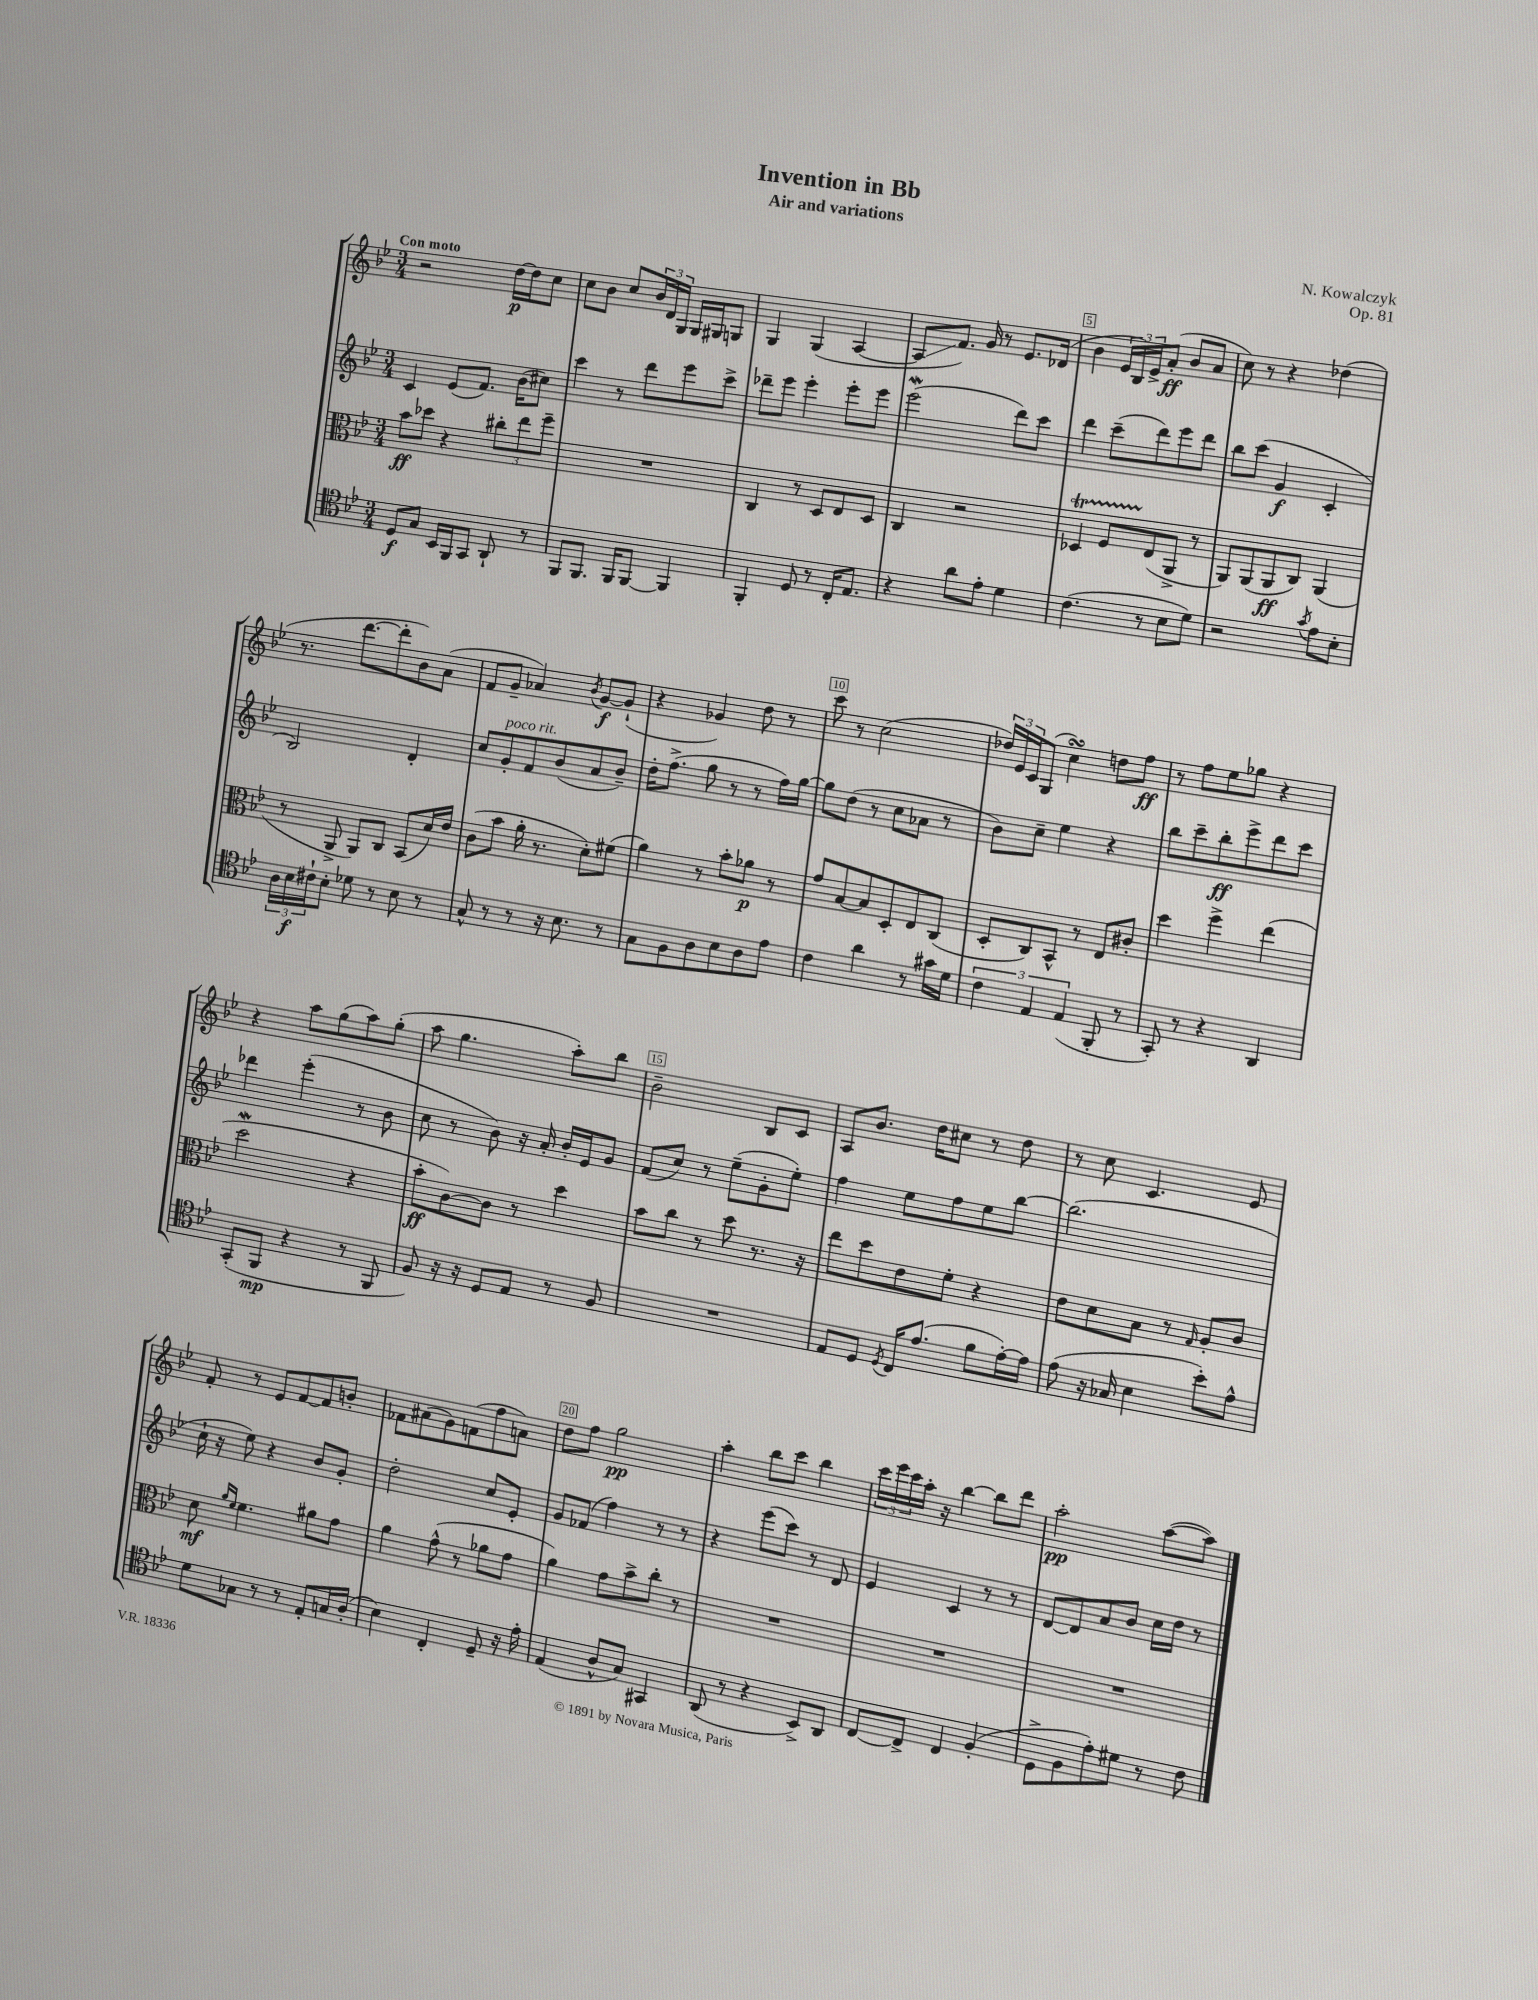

**kern	**kern	**kern	**kern
*staff4	*staff3	*staff2	*staff1
*clefC4	*clefC3	*clefG2	*clefG2
*k[b-e-]	*k[b-e-]	*k[b-e-]	*k[b-e-]
*M3/4	*M3/4	*M3/4	*M3/4
8D/L	8b-\L	4c/	2r
8G/J	8dd-\J	.	.
16BB-/LL	4r	(8e-/L	.
16FF/J	.	.	.
8GG/J	.	8.f/J)	.
8AA`/	12cc#'\L	.	[16dd\LL
.	.	(16b-\LK	16dd\]J
.	12ee-\	.	.
8r	.	8cc#\J)	8cc\J
.	12ff~\J	.	.
=	=	=	=
8FF/L	2.r	4ccc\	8cc\L
8.FF/J	.	.	8b-\J
.	.	8r	8cc/L
16FF/LK	.	.	.
[8FF/J	.	8ddd\L	24b-/L
.	.	.	24d/
.	.	.	24G/JJ
4FF/]	.	8eee-\	16G/LL
.	.	.	16G#/J
.	.	8ccc^\J	8G/J
=	=	=	=
4FF'/	4C/	8ddd-~\L	4G/
.	.	8eee-\J	.
8D/	8r	4eee-'\	(4G/
8r	8D/L	.	.
16C'/LK	8E-/	8eee-'\L	[4A/
8.E-/J	.	.	.
.	8D/J	8eee-\J	.
=	=	=	=
4r	4C/	(2eee-\	8A/]L
.	.	.	8.f/J)
8a\L	2r	.	.
.	.	.	16g/
8e-'\J	.	.	8r
4d\	.	8ddd\L)	8.e-/L
.	.	8ccc\J	.
.	.	.	(16d-/Jk
=	=	=	=
(4.c\	4D-/	4ddd\	4b-\
.	8F/L	(8ccc~\L	24e-/LL
.	.	.	24B-/)
.	.	.	24e-^/J
8r	(8E-/	8ddd\)	(8a'/J
8B-\L	8AA^/J	8eee-\	8b-/L
8d\J)	8r	8ddd\J	8a/J
=	=	=	=
2r	8AA/L)	8bb-\L	8cc\)
.	(8AA/	(8ccc\J	8r
.	8AA/	4g/	4r
.	8C/J)	.	.
8qg/	.	.	.
8e-\L	(4AA/	4c'/	(4dd-\
8B-'\J	.	.	.
=	=	=	=
24A\LL	8r	2B-/)	8.r
24B-\	.	.	.
24c#`\J	.	.	.
8B-'\J	8AA^/	.	.
.	.	.	[8.ddd\L
8d-\	8AA/L)	.	.
8r	8C/J	.	8ddd'\]
8B-\	(8BB-/L	4d'/	8b-\)
8r	16d/L)	.	(8a\J
.	16e-/JJ	.	.
=	=	=	=
8G^^/	(8c\L	8cc/L	8f/L
8r	8b-\J	8g'/	8g~/J
8r	16a'\	8f/	4a-/)
.	8.r	.	.
16r	.	(8b-/	.
8.B-\	.	.	.
.	.	.	8qb-/
.	8d'\L)	8a/	[8g/L
8r	(8f#\J	8b-~/J)	(8g`/]J
=	=	=	=
8G\L	4a\)	16dd'\LK	4r
.	.	(8.ff^\J	.
8F\	.	.	.
8A\	8r	8gg\	4g-/)
8B-\	8b-'\L	8r	.
8A\	8a-\J	8r	8dd\
8e-\J	8r	16ff\LL)	8r
.	.	[16gg\JJ	.
=	=	=	=
4c\	8g/L	8gg\]L	8ccc\
.	[8B-/	(8dd\J	8r
4a\	8B-/]	8r	(2cc\
.	8D'/	8cc\L	.
8r	8E-/	8a-\J	.
16g#\LL	(8C/J	8r	.
16d\JJ	.	.	.
=	=	=	=
6c\	8D'/L	8b-\L)	24dd-/LL)
.	.	.	24e-/
.	.	.	24c/J
.	8C/)	8cc~\J	(8G/J
6E-/	.	.	.
.	8BB-^^/J	4ee-\	4cc\)
(6E-/	.	.	.
.	8r	.	.
8FF'/	8E-/L	4r	8dd\L
8r	8c#'/J	.	8ff\J
=	=	=	=
8GG'/)	4dd\	8bb-\L	8r
8r	.	8ccc~\	8ff\L
4r	4ff^\	8bb-'\	8ee-\
.	.	8eee-^\	8gg-\J
4AA/	(4ee-\	8ddd\	4r
.	.	8ccc\J	.
=	=	=	=
(8GG'/L	2dd\	4ddd-\	4r
8FF/J	.	.	.
4r	.	(4eee-'\	8aa\L
.	.	.	(8gg\
8r	4r	8r	8aa\)
8FF/	.	8b-\	(8gg'\J
=	=	=	=
8F/)	8b-'\L	8cc\	8aa\
16r	[8c\)	8r	4.gg\
16r	.	.	.
8D/L	8c\]J	8b-\)	.
8E-/J	8r	16r	.
.	.	16a'/	.
8r	4dd\	16b-'/LL	8aa'\L)
.	.	16e-/J	.
8F/	.	8g/J	8bb-\J
=	=	=	=
2.r	8b-\L	(8f/L	2b-~\
.	8cc\J	8cc/J)	.
.	8r	8r	.
.	8dd\	(8ee-~\L	.
.	8.r	8g'\	8B-/L
.	.	8ee-'\J)	8c/J
.	16r	.	.
=	=	=	=
8E-/L	8ee-\L	4ff\	8A/L
8D/J	8dd\	.	8.b-/J
8qD/	.	.	.
16C/LK	8e-\	8ee-\L	.
(8.e-/J	.	.	16dd\LK
.	8f'\J	8ff\	8cc#\J
8f\L	4r	8ee-\	8r
[16e-'\L)	.	[8bb-\J	8dd\
16e-\]JJ	.	.	.
=	=	=	=
(8e-\	8e-\L	(2.bb-\]	8r
16r	8d\	.	8cc\
16G-/	.	.	.
4B-\	8B-\J	.	4.c/
.	8r	.	.
.	16qqG/	.	.
8b-'\L)	8A'/L	.	.
8e-^^\J	8c/J	.	8e-/
=	=	=	=
8d\L	8d\	16cc`\	8f'/
.	.	16r	.
.	16qqa/LL	.	.
.	16qqf/JJ	.	.
8G-\J	4.f\	8ee-\)	8r
8r	.	4r	8e-/L
8r	.	.	[8f/
8E-'/L	8a#\L	8b-/L	8f/]
16G/L	8g\J	8g'/J	8b'/J
(16A'/JJ	.	.	.
=	=	=	=
4B-\)	4a\	2dd'\	8f-\L
.	.	.	(8a#\
4C'/	(8g^^\	.	8g\)
.	8r	.	(8f\
8D~/	8a-\L	8cc/L	8ff\
16r	8g\J	8e-'/J	8a\J)
16e-'\	.	.	.
=	=	=	=
(4E-/	4a\)	8g/L	8dd\L
.	.	(8f-/J	8ff\J
8A^^/L	8g\L	4ff\)	2gg\
8G/J)	8b-^\	.	.
4GG#/	8cc'\J	8r	.
.	8r	8r	.
=	=	=	=
(8AA/	2.r	4r	4aa'\
8r	.	.	.
4r	.	(8eee-\L	8bb-\L
.	.	8ccc\J)	8ccc\J
8BB-^/L)	.	8r	4bb-\
8AA/J	.	8d/	.
=	=	=	=
[8C/L	2.r	4e-/	24ccc\LL
.	.	.	24eee-\
.	.	.	24ccc\
8C^/]J	.	.	16aa'\JJ
.	.	.	16r
4C/	.	4c/	[4bb-\
(4F'/	.	8r	8bb-\]L
.	.	8r	8ddd\J
=	=	=	=
8D^\L	2.r	[8d/L	2aa'\
8F\	.	8d/]	.
8e-'\)	.	8a/	.
8d#\J	.	8b-/J	.
8r	.	16cc\LL	([8aa\L
.	.	16dd\JJ	.
8c\	.	8r	8aa\]J)
==	==	==	==
*-	*-	*-	*-
